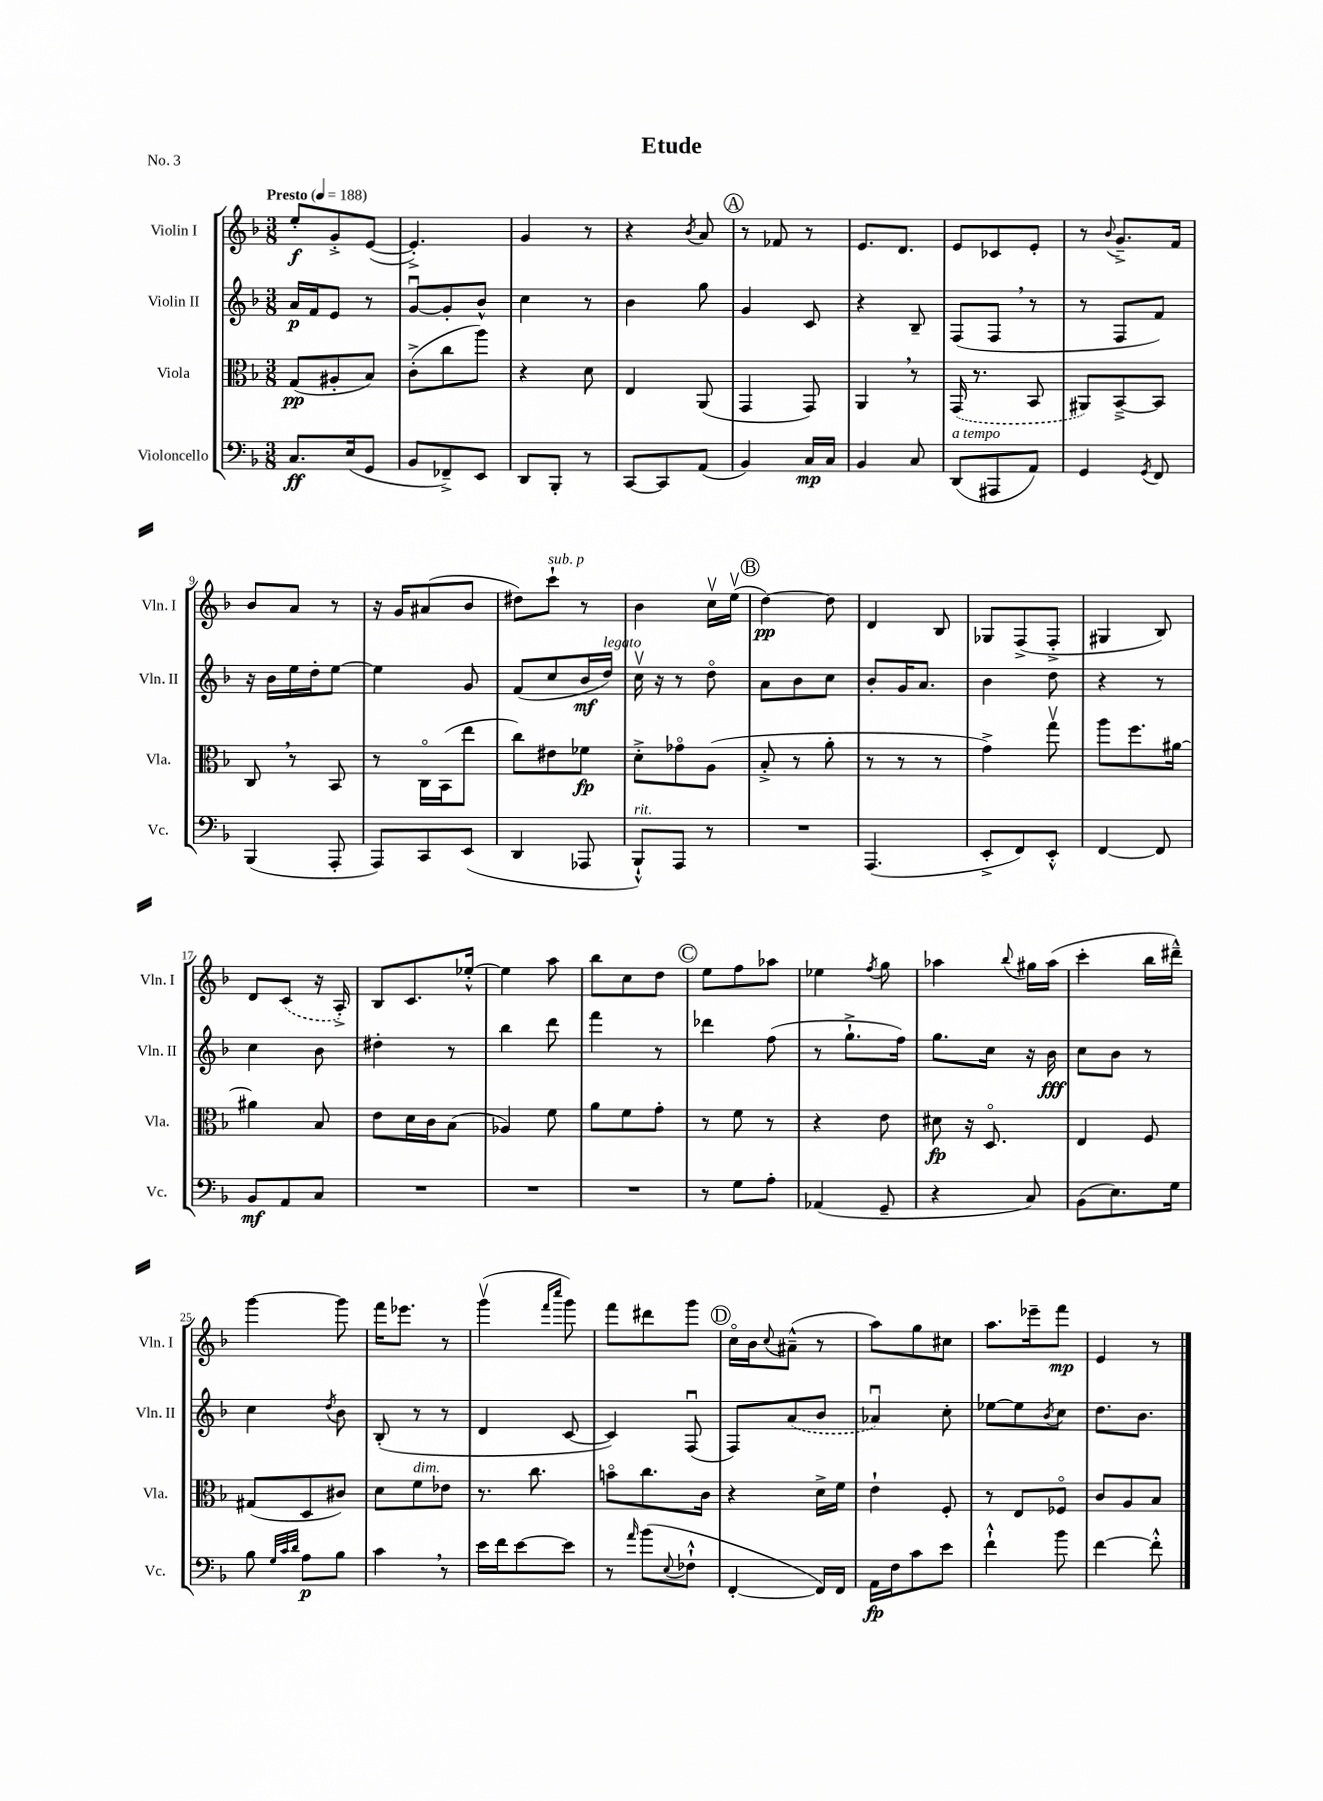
\header { title = "Etude" piece = "No. 3" }
<<
\new StaffGroup <<
\new Staff = "s0" \with { instrumentName = "Violin I" shortInstrumentName = "Vln. I" } {
    \clef treble \key f \major \numericTimeSignature \time 3/8 \tempo "Presto" 4 = 188
    e''8-.\f g'8-.-> e'8~( |
    e'4.-.->) |
    g'4 r8 |
    r4 \acciaccatura { bes'8 } a'8 |
    \mark \markup { \circle "A" } r8 fes'8 r8 |
    e'8. d'8. |
    e'8 ces'8 e'8-. |
    r8 \appoggiatura { bes'8 } g'8.---> f'16 |
    bes'8 a'8 r8 |
    r16 g'16 ais'8( bes'8 |
    dis''8) c'''8-!^\markup { \italic "sub. p" } r8 |
    bes'4 c''16\upbow e''16\upbow( |
    \mark \markup { \circle "B" } d''4~\pp) d''8 |
    d'4 bes8 |
    ges8 f8->( f8-.-> |
    gis4 bes8) |
    d'8 \once \slurDashed c'8( r16 a16-.->) |
    bes8 c'8. ees''16~-.-^ |
    ees''4 a''8 |
    bes''8 c''8 d''8 |
    \mark \markup { \circle "C" } e''8 f''8 aes''8 |
    ees''4 \acciaccatura { f''8 } g''8 |
    aes''4 \appoggiatura { bes''8 } gis''16 aes''16( |
    c'''4-. bes''16 dis'''16---^) |
    g'''4~ g'''8 |
    f'''16 ees'''8. r8 |
    g'''4\upbow( \grace { f'''16 c''''16 } g'''8) |
    f'''8 dis'''8 g'''8 |
    \mark \markup { \circle "D" } c''16\flageolet bes'16 \appoggiatura { c''8 } ais'8---^( r8 |
    a''8) g''8 cis''8 |
    a''8. ees'''16-- f'''8\mp |
    e'4 r8 \bar "|." |
}
\new Staff = "s1" \with { instrumentName = "Violin II" shortInstrumentName = "Vln. II" } {
    \clef treble \key f \major \numericTimeSignature \time 3/8
    a'16\p f'16 e'8 r8 |
    g'8~\downbow g'8-. bes'8-^ |
    c''4 r8 |
    bes'4 g''8 |
    \mark \markup { \circle "A" } g'4 c'8 |
    r4 bes8-- |
    f8( f8 \breathe r8 |
    r8 f8 f'8) |
    r16 bes'16 e''16 d''16-. e''8~ |
    e''4 g'8 |
    f'8( c''8 bes'16\mf d''16^\markup { \italic "legato" }) |
    c''16\upbow r16 r8 d''8\flageolet |
    \mark \markup { \circle "B" } a'8 bes'8 c''8 |
    bes'8-. g'16 a'8. |
    bes'4 d''8 |
    r4 r8 |
    c''4 bes'8 |
    dis''4-. r8 |
    bes''4 d'''8 |
    f'''4 r8 |
    \mark \markup { \circle "C" } des'''4 f''8( |
    r8 g''8.-!-> f''16) |
    g''8. c''16 r16 bes'16\fff |
    c''8 bes'8 r8 |
    c''4 \acciaccatura { d''8 } bes'8 |
    bes8-.( r8 r8 |
    d'4 c'8~ |
    c'4) f8\downbow( |
    \mark \markup { \circle "D" } f8) \once \slurDashed a'8( bes'8 |
    aes'4\downbow) c''8-. |
    ees''8~ ees''8 \acciaccatura { bes'8 } c''8 |
    d''8. bes'8. \bar "|." |
}
\new Staff = "s2" \with { instrumentName = "Viola" shortInstrumentName = "Vla." } {
    \clef alto \key f \major \numericTimeSignature \time 3/8
    g8\pp( ais8-. bes8) |
    c'8-.->( c''8 a''8) |
    r4 d'8 |
    e4 a,8( |
    \mark \markup { \circle "A" } g,4 g,8) |
    a,4 \breathe r8 |
    \once \slurDashed g,16( r8. bes,8 |
    ais,8) bes,8~---> bes,8 |
    c8 \breathe r8 bes,8 |
    r8 c16\flageolet bes,16( e''8 |
    c''8) eis'8 fes'8\fp |
    d'8-.-> ges'8\flageolet a8( |
    \mark \markup { \circle "B" } bes8-.-> r8 a'8-. |
    r8 r8 r8 |
    g'4->) g''8\upbow |
    a''8 f''8. ais'16~ |
    ais'4 bes8 |
    e'8 d'16 c'16 bes8( |
    aes4) f'8 |
    a'8 f'8 g'8-. |
    \mark \markup { \circle "C" } r8 f'8 r8 |
    r4 e'8 |
    dis'8\fp r16 d8.\flageolet |
    e4 f8 |
    gis8( d8 cis'8) |
    d'8 f'8^\markup { \italic "dim." } ees'8 |
    r8. c''8. |
    b'8\flageolet c''8. c'16 |
    \mark \markup { \circle "D" } r4 d'16-> f'16 |
    e'4-! f8-. |
    r8 e8 fes8\flageolet |
    c'8 a8 bes8 \bar "|." |
}
\new Staff = "s3" \with { instrumentName = "Violoncello" shortInstrumentName = "Vc." } {
    \clef bass \key f \major \numericTimeSignature \time 3/8
    c8.\ff e16( g,8 |
    bes,8 fes,8--->) e,8 |
    d,8 bes,,8-. r8 |
    c,8~ c,8 a,8( |
    \mark \markup { \circle "A" } bes,4) c16\mp c16 |
    bes,4 c8 |
    d,8^\markup { \italic "a tempo" }( ais,,8 a,8) |
    g,4 \acciaccatura { g,8 } f,8 |
    bes,,4( a,,8-. |
    a,,8) c,8 e,8( |
    d,4 aes,,8 |
    bes,,8-!-^^\markup { \italic "rit." }) a,,8 r8 |
    \mark \markup { \circle "B" } R4. |
    a,,4.( |
    e,8-.-> f,8) e,8-.-^ |
    f,4~ f,8 |
    bes,8\mf a,8 c8 |
    R4. |
    R4. |
    R4. |
    \mark \markup { \circle "C" } r8 g8 a8-. |
    aes,4( g,8-- |
    r4 c8) |
    bes,8( e8.) g16 |
    bes8 \grace { g32 c'32 d'32 } a8\p bes8 |
    c'4 \breathe r8 |
    e'16 f'16 e'8~ e'8 |
    r8 \grace { a'16 } bes'8( \appoggiatura { e8 } fes8-!-^ |
    \mark \markup { \circle "D" } f,4~-. f,16) f,16 |
    a,16\fp f16 c'8 e'8 |
    f'4-!-^ bes'8 |
    f'4~ f'8-.-^ \bar "|." |
}
>>
>>
